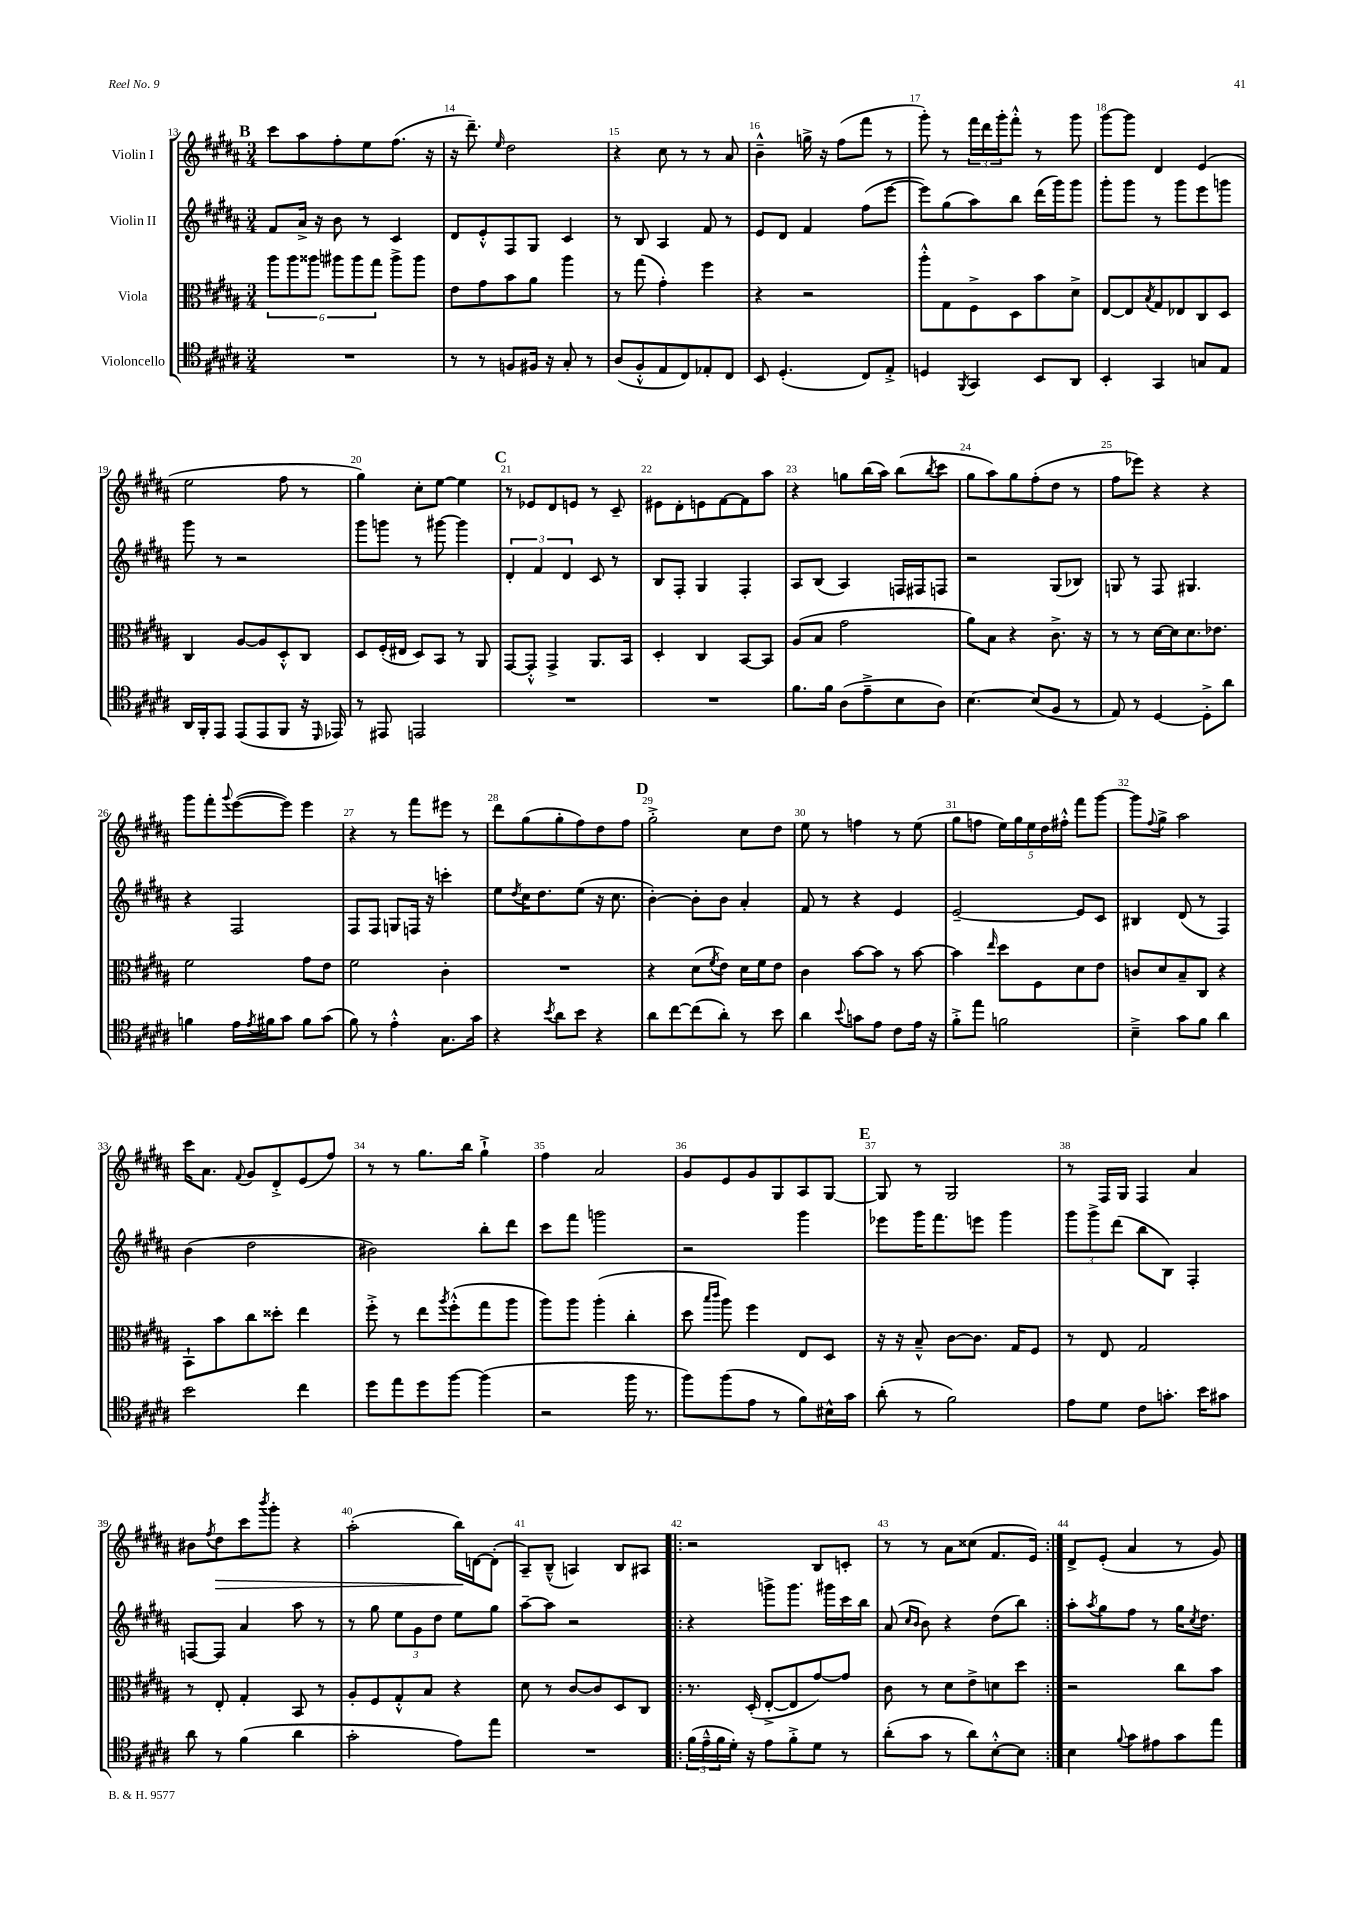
<<
\new StaffGroup <<
\new Staff = "s0" \with { instrumentName = "Violin I" } {
    \clef treble \key b \major \numericTimeSignature \time 3/4
    \mark \markup { \bold "B" } cis'''8 ais''8 fis''8-. e''8 fis''8.( r16 |
    r16 dis'''8.--) \grace { e''16 } dis''2 |
    r4 cis''8 r8 r8 ais'8 |
    b'4---^ g''16-> r16 fis''8( fis'''8 r8 |
    gis'''8-.) r8 \tuplet 3/2 { fis'''16 dis'''16 gis'''16-. } fis'''8-.-^ r8 gis'''8 |
    gis'''8~ gis'''8 dis'4 e'4( |
    e''2 fis''8 r8 |
    gis''4) cis''8-. e''8~ e''4 |
    \mark \markup { \bold "C" } r8 ees'8 dis'8 e'8 r8 cis'8-- |
    eis'8 dis'8-. e'8 fis'8~ fis'8 ais''8 |
    r4 g''8 b''16( ais''16) b''8( \acciaccatura { b''8 } cis'''8 |
    gis''8 ais''8) gis''8 fis''8-.( dis''8 r8 |
    fis''8 ees'''8) r4 r4 |
    gis'''8 fis'''8-. \appoggiatura { gis'''8 } e'''8~( e'''8) e'''4 |
    r4 r8 fis'''8 eis'''8 r8 |
    dis'''8 gis''8( gis''8-. fis''8) dis''8 fis''8 |
    \mark \markup { \bold "D" } gis''2-.-> cis''8 dis''8 |
    e''8 r8 f''4 r8 e''8( |
    gis''8 f''8 \tuplet 5/4 { e''16) gis''16 e''16 dis''16 fis''16-.-^ } fis'''8 gis'''8~ |
    gis'''8 \appoggiatura { fis''8 } gis''8-> ais''2 |
    cis'''16 ais'8. \appoggiatura { fis'8 } gis'8 dis'8-.-> e'8( fis''8) |
    r8 r8 gis''8. b''16 gis''4-!-> |
    fis''4 ais'2 |
    gis'8 e'8 gis'8 gis8 ais8 gis8~ |
    \mark \markup { \bold "E" } gis8 r8 gis2 |
    r8 fis16 gis16 fis4 ais'4 |
    bis'8 \acciaccatura { fis''8 } dis''8\> cis'''8 \acciaccatura { b'''8 } gis'''8-. r4 |
    ais''2-.( b''16\!) d'16~ d'8-.( |
    ais8--) b8---^( a4) b8 ais8 |
    \repeat volta 2 { r2 b8 c'8-. |
    r8 r8 ais'8 cisis''8( fis'8. e'16) | }
    dis'8-> e'8-.( ais'4 r8 gis'8) \bar "|." |
}
\new Staff = "s1" \with { instrumentName = "Violin II" } {
    \clef treble \key b \major \numericTimeSignature \time 3/4
    \mark \markup { \bold "B" } fis'8 ais'16-> r16 b'8 r8 cis'4 |
    dis'8 e'8-.-^ fis8 gis8 cis'4 |
    r8 b8 ais4 fis'8 r8 |
    e'8 dis'8 fis'4 fis''8( e'''8~ |
    e'''8) gis''8( ais''8) b''8 dis'''16( gis'''16) gis'''8 |
    gis'''8-. gis'''8 r8 gis'''8 e'''8 g'''8 |
    gis'''8 r8 r2 |
    gis'''8 g'''8 r8 gis'''8~ gis'''4 |
    \mark \markup { \bold "C" } \tuplet 3/2 { dis'4-. fis'4 dis'4 } cis'8 r8 |
    b8 fis8-. gis4 fis4-. |
    ais8 b8( ais4) f16 fis16 f8 |
    r2 gis8( bes8) |
    g8 r8 fis8 gis4. |
    r4 fis2 |
    fis8 fis8 g8 f16 r16 c'''4-. |
    e''8 \acciaccatura { dis''8 } cis''16 dis''8. e''8( r16 cis''8. |
    \mark \markup { \bold "D" } b'4~-.) b'8-. b'8 ais'4-. |
    fis'8 r8 r4 e'4 |
    e'2~-- e'8 cis'8 |
    bis4 dis'8( r8 fis4) |
    b'4( dis''2 |
    bis'2) b''8-. dis'''8 |
    cis'''8 fis'''8 g'''2 |
    r2 gis'''4 |
    \mark \markup { \bold "E" } ees'''8 gis'''16 fis'''8. e'''8 gis'''4 |
    \tuplet 3/2 { gis'''8 gis'''8-> dis'''8( } b''8 b8) fis4-. |
    f8~ f8 ais'4 ais''8 r8 |
    r8 gis''8 \tuplet 3/2 { e''8 gis'8 dis''8 } e''8 gis''8 |
    ais''8~-- ais''8 r2 |
    \repeat volta 2 { r4 g'''8-> g'''8. gis'''16 cis'''16 b''16 |
    ais'8( \grace { cis''16 b'16 } b'8) r4 dis''8( b''8) | }
    ais''8-. \acciaccatura { ais''8 } gis''8 fis''8 r8 gis''16 \acciaccatura { cis''8 } dis''8. \bar "|." |
}
\new Staff = "s2" \with { instrumentName = "Viola" } {
    \clef alto \key b \major \numericTimeSignature \time 3/4
    \mark \markup { \bold "B" } \tuplet 6/4 { ais''8 ais''8 aisis''8 ais''8 ais''8 gis''8 } ais''8-> ais''8 |
    e'8 gis'8 b'8 ais'8 ais''4 |
    r8 gis''8( gis'4-.) fis''4 |
    r4 r2 |
    ais''8-.-^ gis8 fis8-> dis8 b'8 dis'8-> |
    e8~ e8 \acciaccatura { b8 } gis8 ees8 cis8 dis8 |
    cis4 ais8~ ais8 dis8-.-^ cis8 |
    dis8 fis16-.( eis16 dis8) b,8 r8 ais,8 |
    \mark \markup { \bold "C" } gis,8~ gis,8-.-^ gis,4-> ais,8. b,16 |
    dis4-. cis4 b,8~ b,8 |
    ais8( b8 gis'2 |
    ais'8) b8 r4 cis'8.-> r16 |
    r8 r8 dis'16~ dis'16 dis'8. ees'8. |
    fis'2 gis'8 e'8 |
    fis'2 cis'4-. |
    R2. |
    \mark \markup { \bold "D" } r4 dis'8( \acciaccatura { fis'8 } e'8) dis'16 fis'16 e'8 |
    cis'4 b'8~ b'8 r8 b'8~ |
    b'4 \grace { e''16 } dis''8 fis8 dis'8 e'8 |
    c'8 dis'8 b8-- cis8 r4 |
    b,8-! b'8 cis''8 disis''8-. e''4 |
    fis''8-.-> r8 e''8 \acciaccatura { ais''8 } fis''8-.-^( gis''8 ais''8 |
    ais''8) ais''8 ais''4-.( cis''4-. |
    dis''8 \grace { b''16 cis'''16 } ais''8) fis''4 e8 dis8 |
    \mark \markup { \bold "E" } r16 r16 b8---^ cis'8~ cis'8. gis16 fis8 |
    r8 e8 gis2 |
    r8 e8-. gis4-. b,8 r8 |
    ais8-. fis8 gis8-.-^ b8 r4 |
    dis'8 r8 cis'8~ cis'8 dis8 cis8 |
    \repeat volta 2 { r8. dis16-.( e8~-.-> e8 gis'8~) gis'8 |
    cis'8 r8 dis'8 e'8-> d'8 dis''8 | }
    r2 cis''8 b'8 \bar "|." |
}
\new Staff = "s3" \with { instrumentName = "Violoncello" } {
    \clef tenor \key b \major \numericTimeSignature \time 3/4
    \mark \markup { \bold "B" } R2. |
    r8 r8 f8 fis16 r16 gis8-. r8 |
    ais8( fis8-.-^ e8 cis8) ees8-. cis8 |
    b,8 dis4.-.( cis8) e8-.-> |
    d4 \acciaccatura { fis,8 } gis,4 b,8 ais,8 |
    b,4-. gis,4 g8 e8 |
    ais,16 fis,16-. e,8 e,8( e,8 fis,8 r16 \grace { dis,16 } ees,16) |
    r8 eis,8 e,2 |
    \mark \markup { \bold "C" } R2. |
    R2. |
    fis'8. fis'16 ais8( e'8---> b8 ais8) |
    b4.~ b8( fis8 r8 |
    e8) r8 dis4~ dis8-.-> ais'8 |
    f'4 e'16 \acciaccatura { e'8 } fis'16 gis'8 fis'8 gis'8( |
    fis'8) r8 e'4-.-^ gis8. gis'16 |
    r4 \acciaccatura { b'8 } ais'8 b'8 r4 |
    \mark \markup { \bold "D" } ais'8 cis''8~ cis''8( ais'8-.) r8 b'8 |
    ais'4 \appoggiatura { b'8 } g'8 e'8 cis'8 e'16 r16 |
    fis'8-.-> e''8 f'2 |
    b4---> gis'8 fis'8 ais'4 |
    b'2 cis''4 |
    dis''8 e''8 dis''8 fis''8~ fis''4( |
    r2 fis''16 r8. |
    fis''8) fis''8( e'8 r8 fis'8) bis16-^ gis'16 |
    \mark \markup { \bold "E" } ais'8-.( r8 fis'2) |
    e'8 dis'8 cis'8 g'8.-. b'16 gis'8 |
    ais'8 r8 fis'4( ais'4 |
    gis'2-. e'8) e''8 |
    R2. |
    \repeat volta 2 { \tuplet 3/2 { fis'16( e'16---^ fis'16 } dis'16-.) r16 e'8 fis'8-.-> dis'8 r8 |
    ais'8-.( gis'8 r8 ais'8) b8~-.-^ b8 | }
    b4 \appoggiatura { fis'8 } gis'8 eis'8 gis'8 e''8 \bar "|." |
}
>>
>>
\layout { \context { \Score currentBarNumber = #13 \override BarNumber.break-visibility = ##(#f #t #t) barNumberVisibility = #all-bar-numbers-visible } }
